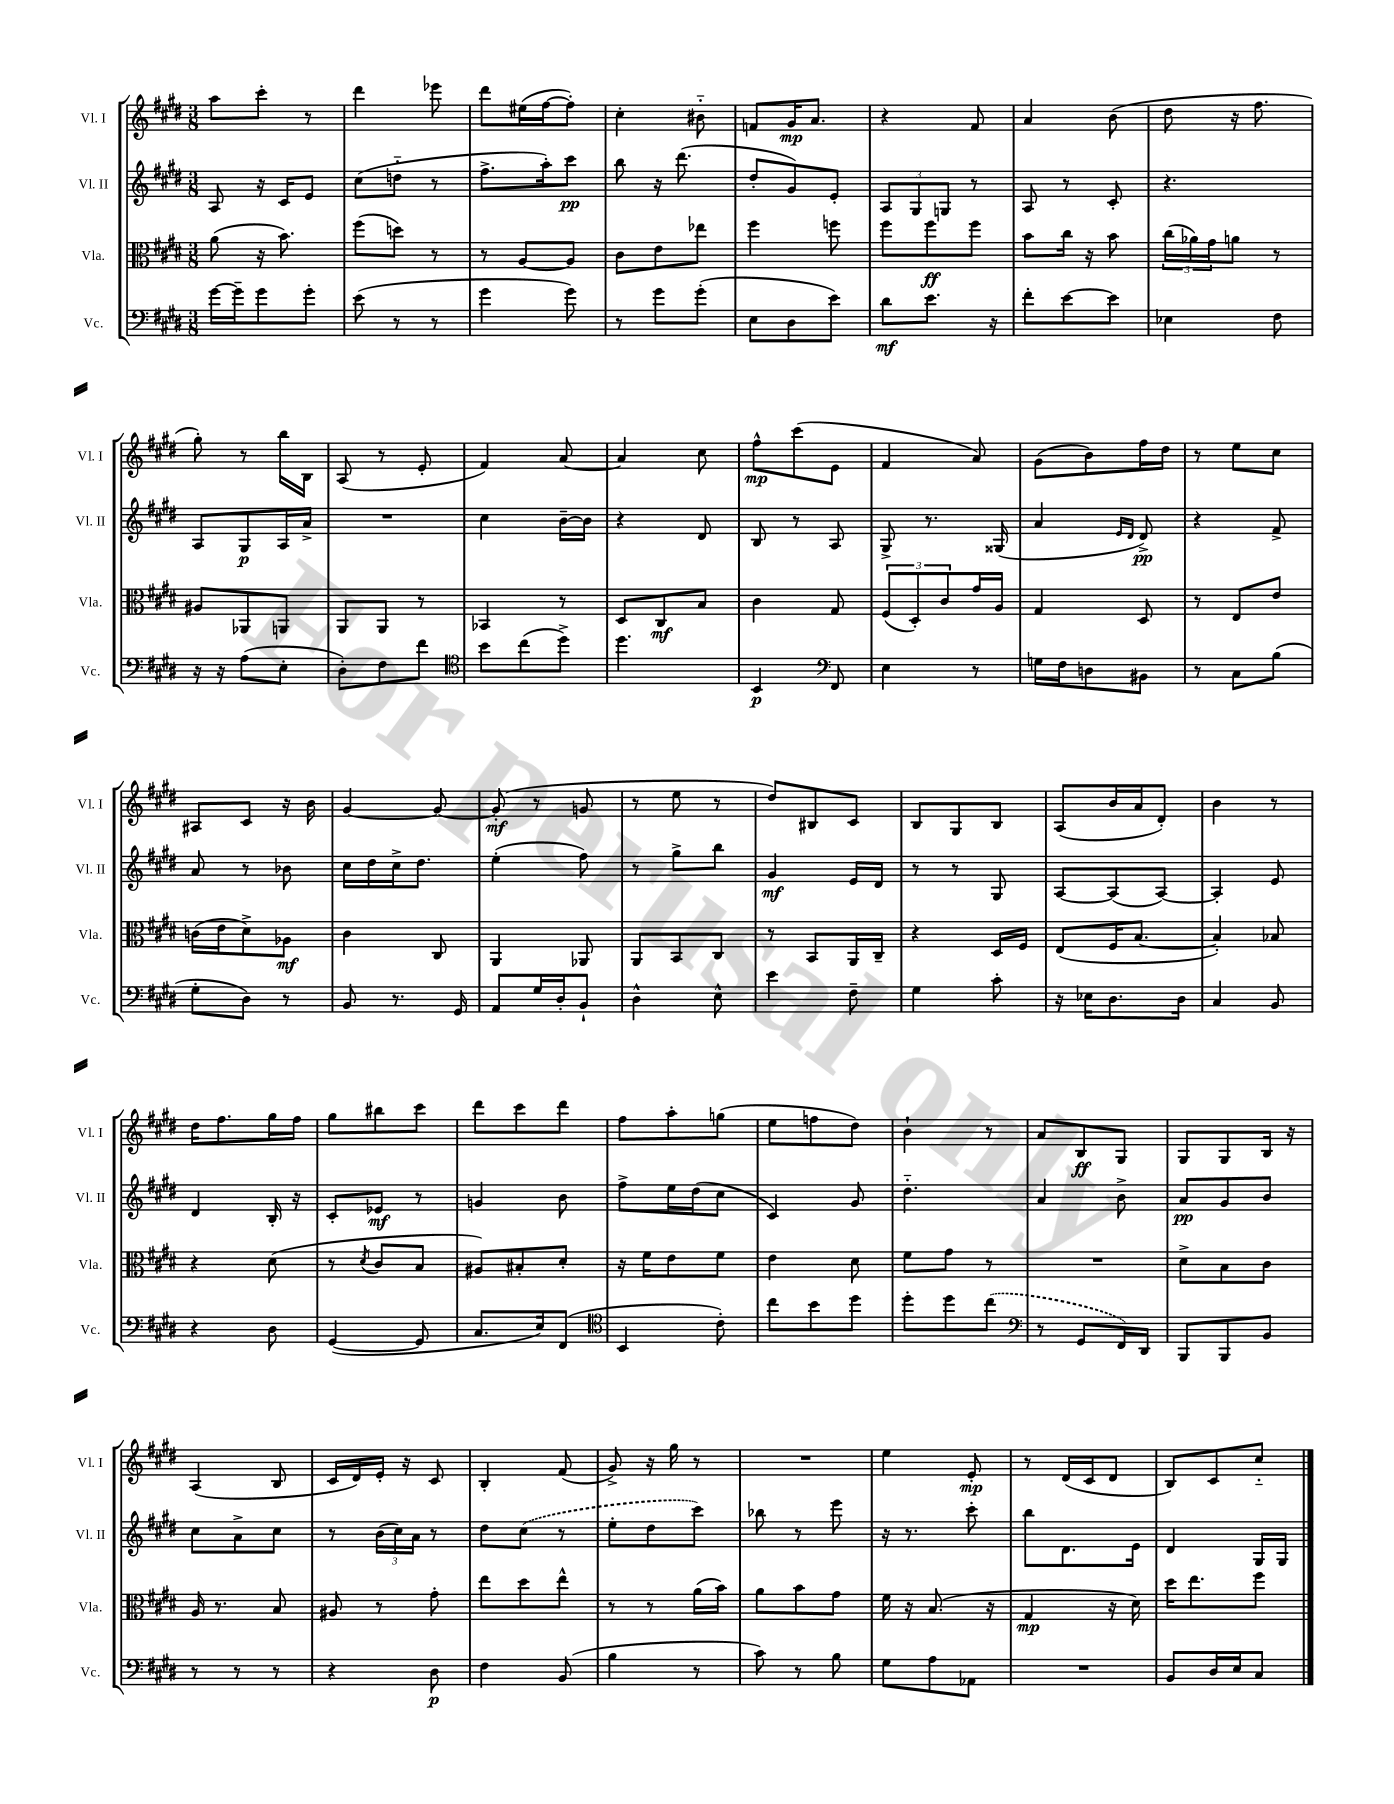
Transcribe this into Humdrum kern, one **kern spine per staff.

**kern	**dynam	**kern	**dynam	**kern	**dynam	**kern	**dynam
*part4	*part4	*part3	*part3	*part2	*part2	*part1	*part1
*staff4	*staff4	*staff3	*staff3	*staff2	*staff2	*staff1	*staff1
*I"Vc.	*	*I"Vla.	*	*I"Vl. II	*	*I"Vl. I	*
*I'Vc.	*	*I'Vla.	*	*I'Vl. II	*	*I'Vl. I	*
*clefF4	*	*clefC3	*	*clefG2	*	*clefG2	*
*k[f#c#g#d#]	*	*k[f#c#g#d#]	*	*k[f#c#g#d#]	*	*k[f#c#g#d#]	*
*M3/8	*	*M3/8	*	*M3/8	*	*M3/8	*
=3	=3	=3	=3	=3	=3	=3	=3
[16g#\LL	.	(8a\	.	8A/	.	8aa\L	.
16g#~\J]	.	.	.	.	.	.	.
8g#\	.	16r	.	16r	.	8ccc#'\J	.
.	.	8.b\)	.	16c#/KL	.	.	.
8g#'\J	.	.	.	8e/J	.	8r	.
=4	=4	=4	=4	=4	=4	=4	=4
(8e\	.	(8ff#\L	.	(8cc#\L	.	4ddd#\	.
8r	.	8ddn\J)	.	8ddn\J	.	.	.
8r	.	8r	.	8r	.	8eee-X\	.
=5	=5	=5	=5	=5	=5	=5	=5
4g#\	.	8r	.	8.ff#^\L	.	8ddd#\L	.
.	.	[8A/L	.	.	.	(16ee#X\L	.
.	.	.	.	16aa'\k)	.	[16ff#\J	.
8g#\)	.	8A/J]	.	8ccc#\J	pp	8ff#'\J])	.
=6	=6	=6	=6	=6	=6	=6	=6
8r	.	8c#\L	.	8bb\	.	4cc#'\	.
8g#\L	.	8e\	.	16r	.	.	.
.	.	.	.	(8.ddd#\	.	.	.
(8g#'\J	.	8ee-X\J	.	.	.	8b#X\	.
=7	=7	=7	=7	=7	=7	=7	=7
8E\L	.	4ff#\	.	8dd#'/L	.	8fn/L	.
8D#\	.	.	.	8g#/)	.	16g#/K	mp
.	.	.	.	.	.	8.a/J	.
8e\J)	.	8ffn\	.	8e'/J	.	.	.
=8	=8	=8	=8	=8	=8	=8	=8
8d#\L	mf	8ff#\L	.	12A/L	.	4r	.
.	.	.	.	12G#/	.	.	.
8.e\J	.	8ff#\	ff	.	.	.	.
.	.	.	.	12Gn/J	.	.	.
.	.	8ff#\J	.	8r	.	8f#/	.
16r	.	.	.	.	.	.	.
=9	=9	=9	=9	=9	=9	=9	=9
8f#'\L	.	8b\L	.	8A/	.	4a/	.
[8e\	.	16cc#\Jk	.	8r	.	.	.
.	.	16r	.	.	.	.	.
8e\J]	.	8b\	.	8c#'/	.	(8b\	.
=10	=10	=10	=10	=10	=10	=10	=10
4E-X\	.	(24cc#\LL	.	4.r	.	8dd#\	.
.	.	24a-X\)	.	.	.	.	.
.	.	24g#\J	.	.	.	.	.
.	.	8an\J	.	.	.	16r	.
.	.	.	.	.	.	8.ff#\	.
8F#\	.	8r	.	.	.	.	.
!!LO:LB:g=z
=11	=11	=11	=11	=11	=11	=11	=11
16r	.	8A#X/L	.	8A/L	.	8gg#'\)	.
16r	.	.	.	.	.	.	.
(8A\L	.	8AA-X/	.	8G#/	p	8r	.
8E'\J	.	8AAn/J	.	16A/L	.	16bb\LL	.
.	.	.	.	16a^/JJ	.	16B\JJ	.
=12	=12	=12	=12	=12	=12	=12	=12
8D#'\L)	.	8AA/L	.	4.r	.	(8A/	.
8F#\	.	8AA/J	.	.	.	8r	.
8f#\J	.	8r	.	.	.	8e'/	.
=13	=13	=13	=13	=13	=13	=13	=13
*clefC4	*	*	*	*	*	*	*
8b\L	.	4BB-X/	.	4cc#\	.	4f#/)	.
(8cc#\	.	.	.	.	.	.	.
8dd#^\J)	.	8r	.	[16b~\LL	.	[8a/	.
.	.	.	.	16b\JJ]	.	.	.
=14	=14	=14	=14	=14	=14	=14	=14
4.dd#\	.	8D#/L	.	4r	.	4a/]	.
.	.	8C#/	mf	.	.	.	.
.	.	8B/J	.	8d#/	.	8cc#\	.
=15	=15	=15	=15	=15	=15	=15	=15
4BB/	p	4c#\	.	8B/	.	8ff#^^\L	mp
.	.	.	.	8r	.	(8ccc#\	.
*clefF4	*	*	*	*	*	*	*
8FF#/	.	8G#/	.	8A/	.	8e\J	.
=16	=16	=16	=16	=16	=16	=16	=16
4E\	.	(12F#/L	.	8G#^/	.	4f#/	.
.	.	12D#'/)	.	.	.	.	.
.	.	.	.	8.r	.	.	.
.	.	12c#/	.	.	.	.	.
8r	.	16g#/L	.	.	.	8a/)	.
.	.	16A/JJ	.	(16G##X/	.	.	.
=17	=17	=17	=17	=17	=17	=17	=17
16Gn\LL	.	4G#/	.	4a/	.	(8g#\L	.
16F#\J	.	.	.	.	.	.	.
8Dn\	.	.	.	.	.	8b\)	.
.	.	.	.	16qqe/LL	.	.	.
.	.	.	.	16qqd#/JJ	.	.	.
8BB#X\J	.	8D#/	.	8d#^/)	pp	16ff#\L	.
.	.	.	.	.	.	16dd#\JJ	.
=18	=18	=18	=18	=18	=18	=18	=18
8r	.	8r	.	4r	.	8r	.
8C#\L	.	8E/L	.	.	.	8ee\L	.
(8B\J	.	8e/J	.	8f#^/	.	8cc#\J	.
!!LO:LB:g=z
=19	=19	=19	=19	=19	=19	=19	=19
8G#'\L	.	(16cn\LL	.	8a/	.	8A#X/L	.
.	.	16e\J	.	.	.	.	.
8D#\J)	.	8d#^\)	.	8r	.	8c#/J	.
8r	.	8A-X\J	mf	8b-X\	.	16r	.
.	.	.	.	.	.	16b\	.
=20	=20	=20	=20	=20	=20	=20	=20
8BB/	.	4c#\	.	16cc#\LL	.	[4g#/	.
.	.	.	.	16dd#\	.	.	.
8.r	.	.	.	16cc#^\J	.	.	.
.	.	.	.	8.dd#\J	.	.	.
.	.	8C#/	.	.	.	8g#/_	.
16GG#/	.	.	.	.	.	.	.
=21	=21	=21	=21	=21	=21	=21	=21
8AA/L	.	4AA/	.	(4ee'\	.	(8g#'/]	mf
16G#/L	.	.	.	.	.	8r	.
16D#'/J	.	.	.	.	.	.	.
8BB`/J	.	8AA-X/	.	8ff#\)	.	8gn/	.
=22	=22	=22	=22	=22	=22	=22	=22
4D#^^\	.	8AA/L	.	8r	.	8r	.
.	.	8BB/	.	8gg#^\L	.	8ee\	.
8E^^\	.	8C#/J	.	8bb\J	.	8r	.
=23	=23	=23	=23	=23	=23	=23	=23
4e\	.	8r	.	4g#/	mf	8dd#/L)	.
.	.	8BB/L	.	.	.	8B#X/	.
8F#~\	.	16AA/L	.	16e/LL	.	8c#/J	.
.	.	16C#~/JJ	.	16d#/JJ	.	.	.
=24	=24	=24	=24	=24	=24	=24	=24
4G#\	.	4r	.	8r	.	8B/L	.
.	.	.	.	8r	.	8G#/	.
8c#'\	.	16D#/LL	.	8G#/	.	8B/J	.
.	.	16F#/JJ	.	.	.	.	.
=25	=25	=25	=25	=25	=25	=25	=25
16r	.	(8E/L	.	[8A/L	.	(8A/L	.
16E-X\KL	.	.	.	.	.	.	.
8.D#\	.	16F#/K	.	(8A/]	.	16b/L	.
.	.	[8.B/J	.	.	.	16a/J	.
.	.	.	.	[8A/J)	.	8d#'/J)	.
16D#\Jk	.	.	.	.	.	.	.
=26	=26	=26	=26	=26	=26	=26	=26
4C#/	.	4B'/])	.	4A'/]	.	4b\	.
8BB/	.	8B-X/	.	8e/	.	8r	.
!!LO:LB:g=z
=27	=27	=27	=27	=27	=27	=27	=27
4r	.	4r	.	4d#/	.	16dd#\KL	.
.	.	.	.	.	.	8.ff#\	.
8D#\	.	(8d#\	.	16B'/	.	16gg#\L	.
.	.	.	.	16r	.	16ff#\JJ	.
=28	=28	=28	=28	=28	=28	=28	=28
([4GG#/	.	8r	.	8c#'/L	.	8gg#\L	.
.	.	8qd#/	.	.	.	.	.
.	.	8c#/L	.	8e-X/J	mf	8bb#X\	.
8GG#/]	.	8B/J	.	8r	.	8ccc#\J	.
=29	=29	=29	=29	=29	=29	=29	=29
8.C#/L	.	8A#X/L)	.	4gn/	.	8ddd#\L	.
.	.	8B#X'/	.	.	.	8ccc#\	.
16E/k)	.	.	.	.	.	.	.
(8FF#/J	.	8d#'/J	.	8b\	.	8ddd#\J	.
=30	=30	=30	=30	=30	=30	=30	=30
*clefC4	*	*	*	*	*	*	*
4BB/	.	16r	.	8ff#^\L	.	8ff#\L	.
.	.	16f#\KL	.	.	.	.	.
.	.	8e\	.	16ee\L	.	8aa'\	.
.	.	.	.	(16dd#\J	.	.	.
8c#'\)	.	8f#\J	.	8cc#\J	.	(8ggn\J	.
=31	=31	=31	=31	=31	=31	=31	=31
8cc#\L	.	4e\	.	4c#/)	.	8ee\L	.
8b\	.	.	.	.	.	8ffn\	.
8dd#\J	.	8d#\	.	8g#/	.	8dd#\J)	.
=32	=32	=32	=32	=32	=32	=32	=32
8dd#'\L	.	8f#\L	.	4.dd#\	.	4b`\	.
8dd#\	.	8g#\J	.	.	.	.	.
(8cc#\J	.	8r	.	.	.	8r	.
=33	=33	=33	=33	=33	=33	=33	=33
*clefF4	*	*	*	*	*	*	*
8r	.	4.r	.	4a/	.	8a/L	.
8GG#/L	.	.	.	.	.	8B/	ff
16FF#/L)	.	.	.	8b^\	.	8G#/J	.
16DD#/JJ	.	.	.	.	.	.	.
=34	=34	=34	=34	=34	=34	=34	=34
8BBB/L	.	8d#^\L	.	8a/L	pp	8G#/L	.
8BBB/	.	8B\	.	8g#/	.	8G#/	.
8BB/J	.	8c#\J	.	8b/J	.	16B/Jk	.
.	.	.	.	.	.	16r	.
!!LO:LB:g=z
=35	=35	=35	=35	=35	=35	=35	=35
8r	.	16A/	.	8cc#\L	.	(4A/	.
.	.	8.r	.	.	.	.	.
8r	.	.	.	8a^\	.	.	.
8r	.	8B/	.	8cc#\J	.	8B/	.
=36	=36	=36	=36	=36	=36	=36	=36
4r	.	8A#X/	.	8r	.	16c#/LL	.
.	.	.	.	.	.	16d#/)	.
.	.	8r	.	(24b\LL	.	16e'/JJ	.
.	.	.	.	24cc#\)	.	.	.
.	.	.	.	.	.	16r	.
.	.	.	.	24a\JJ	.	.	.
8D#\	p	8g#'\	.	8r	.	8c#/	.
=37	=37	=37	=37	=37	=37	=37	=37
4F#\	.	8ee\L	.	8dd#\L	.	4B'/	.
.	.	8dd#\	.	(8cc#\J	.	.	.
(8BB/	.	8ee^^\J	.	8r	.	(8f#/	.
=38	=38	=38	=38	=38	=38	=38	=38
4B\	.	8r	.	8ee'\L	.	8g#^/)	.
.	.	8r	.	8dd#\	.	16r	.
.	.	.	.	.	.	16gg#\	.
8r	.	(16a\LL	.	8ccc#\J)	.	8r	.
.	.	16b\JJ)	.	.	.	.	.
=39	=39	=39	=39	=39	=39	=39	=39
8c#\)	.	8a\L	.	8bb-X\	.	4.r	.
8r	.	8b\	.	8r	.	.	.
8B\	.	8g#\J	.	8eee\	.	.	.
=40	=40	=40	=40	=40	=40	=40	=40
8G#\L	.	16f#\	.	16r	.	4ee\	.
.	.	16r	.	8.r	.	.	.
8A\	.	(8.B/	.	.	.	.	.
8AA-X\J	.	.	.	8ccc#'\	.	8e'/	mp
.	.	16r	.	.	.	.	.
=41	=41	=41	=41	=41	=41	=41	=41
4.r	.	4G#/	mp	8bb\L	.	8r	.
.	.	.	.	8.d#\	.	(16d#/LL	.
.	.	.	.	.	.	16c#/J	.
.	.	16r	.	.	.	8d#/J	.
.	.	16d#\)	.	16e\Jk	.	.	.
=42	=42	=42	=42	=42	=42	=42	=42
8BB/L	.	16dd#\KL	.	4d#/	.	8B/L)	.
.	.	8.ee\	.	.	.	.	.
16D#/L	.	.	.	.	.	8c#/	.
16E/J	.	.	.	.	.	.	.
8C#/J	.	8ff#\J	.	16G#/LL	.	8cc#/J	.
.	.	.	.	16G#/JJ	.	.	.
==	==	==	==	==	==	==	==
*-	*-	*-	*-	*-	*-	*-	*-
